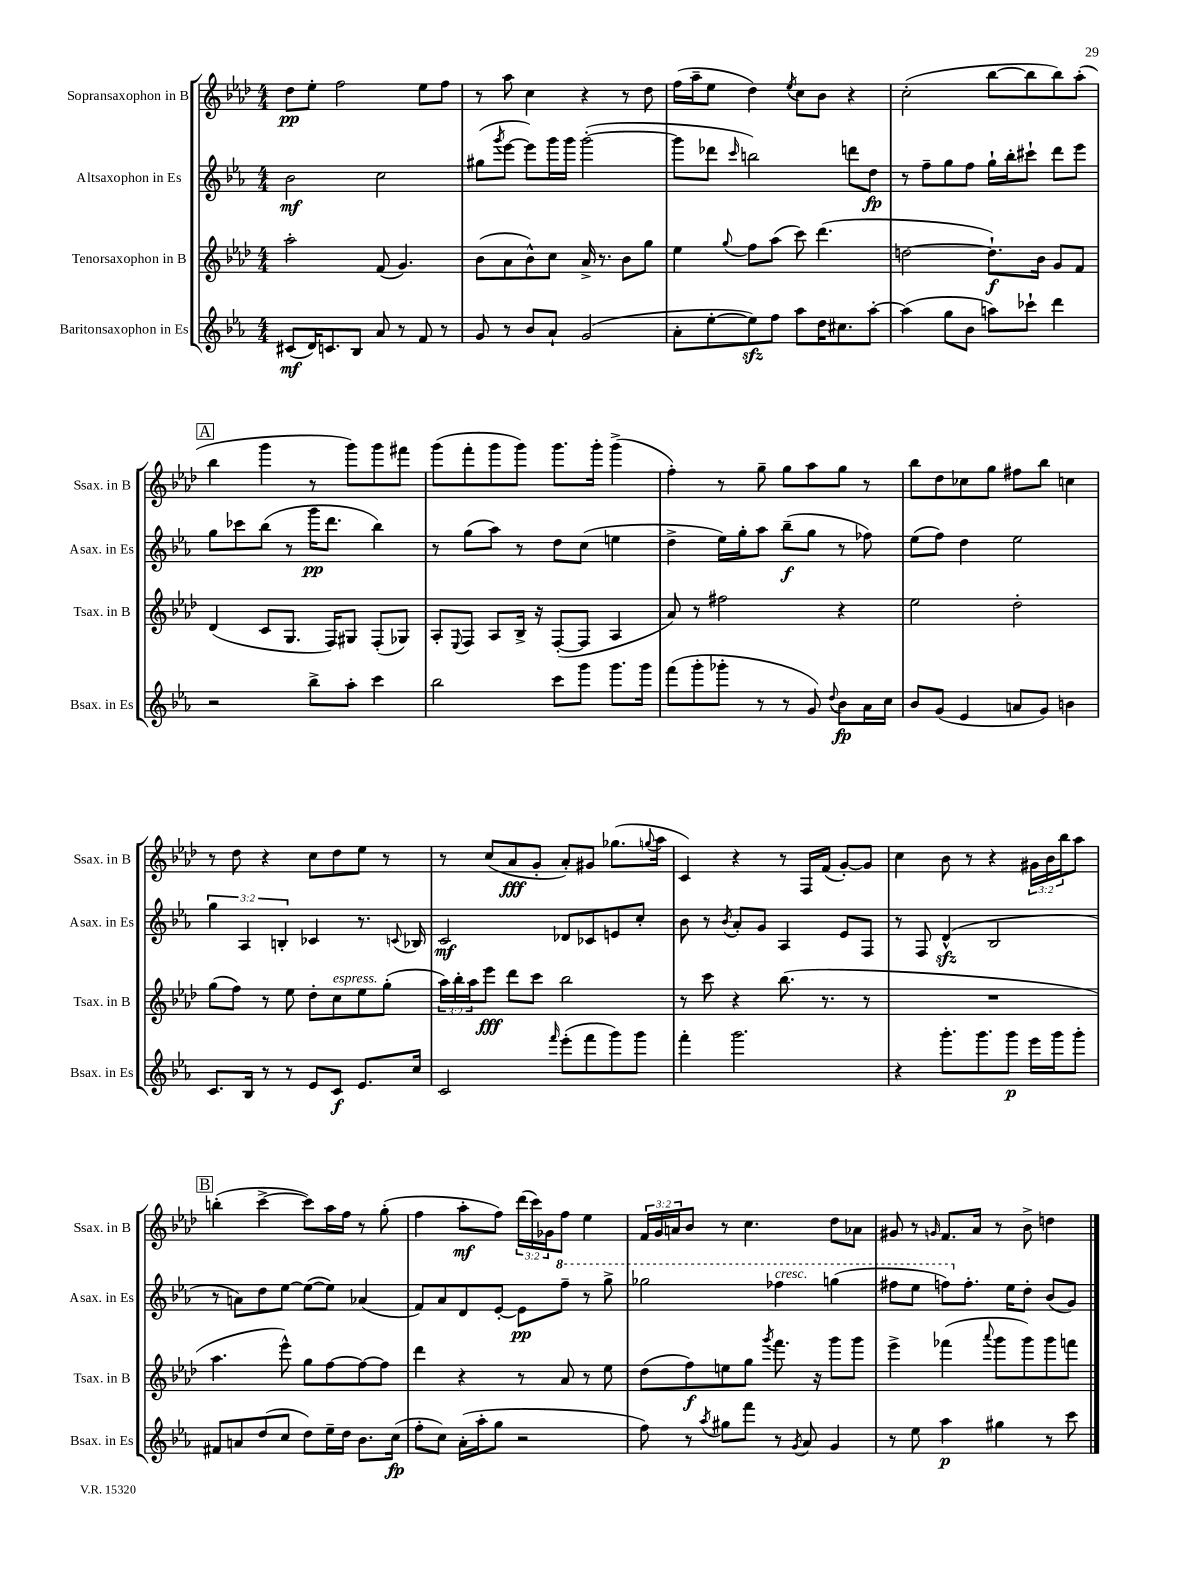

**kern	**kern	**kern	**kern
*staff4	*staff3	*staff2	*staff1
*clefG2	*clefG2	*clefG2	*clefG2
*k[b-e-a-]	*k[b-e-a-d-]	*k[b-e-a-]	*k[b-e-a-d-]
*M4/4	*M4/4	*M4/4	*M4/4
(8c#	2aa-'	2b-	8dd-
16d)	.	.	8ee-'
8.c	.	.	.
.	.	.	2ff
8B-	.	.	.
8a-	(8f	2cc	.
8r	4.g)	.	.
8f	.	.	8ee-
8r	.	.	8ff
=	=	=	=
8g	(8b-	(8gg#	8r
.	.	8qggg	.
8r	8a-	[8eee-	8aa-
8b-	8b-^^)	8eee-])	4cc
8a-`	8cc	16ggg	.
.	.	16ggg	.
(2g	16a-^	([2ggg'	4r
.	8.r	.	.
.	8b-	.	8r
.	8gg	.	8dd-
=	=	=	=
8a-'	4ee-	8ggg]	(16ff
.	.	.	16aa-~
[8ee-'	.	8ddd-	8ee-
.	8qqgg	16qqccc	.
8ee-])	8ff	2bb)	4dd-)
8ff	(8aa-	.	.
.	.	.	8qee-
8aa-	8ccc)	.	8cc
16dd	(4.ddd-	.	8b-
8.cc#	.	.	.
.	.	8ddd	4r
[8aa-'	.	8dd	.
=	=	=	=
(4aa-]	[2dd	8r	(2cc'
.	.	8ff~	.
8gg	.	8gg	.
8b-	.	8ff	.
8aa)	8.dd`])	16gg`	[8bb-
.	.	16bb-'	.
8ccc-`	.	8ccc#`	8bb-]
.	16b-	.	.
4ddd	8g	8ddd	8bb-)
.	8f	8eee-	(8aa-'
=	=	=	=
2r	(4d-	8gg	4bb-
.	.	8ccc-	.
.	8c	(8bb-	4ggg
.	8.G	8r	.
8bb-^	.	16ggg	8r
.	16F)	8.ddd	.
8aa-'	8G#	.	8ggg)
4ccc	(8F'	4bb-)	8ggg
.	8G-)	.	8fff#
=	=	=	=
2bb-	8A-'	8r	(8ggg
.	8qqE-	.	.
.	8F	(8gg	8fff'
.	8A-	8aa-)	8ggg
.	16B-^	8r	8ggg)
.	16r	.	.
8ccc	([8F'	8dd	8.ggg
8ggg	8F]	(8cc	.
.	.	.	16ggg'
8.ggg	4A-	4ee	(4ggg^
16ggg	.	.	.
=	=	=	=
(8fff	8a-)	4dd^	4ff')
8ggg'	8r	.	.
8ggg-'	2ff#	16ee-)	8r
.	.	16gg'	.
8r	.	8aa-	8gg~
8r	.	(8bb-~	8gg
8g)	.	8gg	8aa-
8qqdd	.	.	.
8b-	4r	8r	8gg
16a-	.	8ff-)	8r
16cc	.	.	.
=	=	=	=
8b-	2ee-	(8ee-	8bb-
(8g	.	8ff)	8dd-
4e-	.	4dd	8cc-
.	.	.	8gg
8a	2dd-'	2ee-	8ff#
8g)	.	.	8bb-
4b	.	.	4cc
=	=	=	=
8.c	(8gg	6gg	8r
.	8ff)	.	8dd-
.	.	6A-	.
16B-	.	.	.
8r	8r	.	4r
.	.	6B'	.
8r	8ee-	.	.
8e-	8dd-'	4c-	8cc
8c	8cc	.	8dd-
8.e-	8ee-	8.r	8ee-
.	(8gg'	.	8r
.	.	8qqc	.
16cc	.	16B-	.
=	=	=	=
2c	24aa-)	2c	8r
.	24bb-'	.	.
.	24aa-	.	.
.	8eee-	.	(8cc
.	8ddd-	.	8a-
.	8ccc	.	8g'
16qqfff	.	.	.
(8eee-'	2bb-	8d-	8a-')
8fff	.	8c-	8g#
8ggg)	.	8e	(8.gg-
8ggg	.	8cc'	.
.	.	.	8qqgg
.	.	.	16aa-
=	=	=	=
4fff'	8r	8b-	4c)
.	8ccc	8r	.
.	.	8qb-	.
2.ggg	4r	8a-'	4r
.	.	8g	.
.	(8.bb-	4A-	8r
.	.	.	16F
.	8.r	.	(16f
.	.	8e-	[8g')
.	8r	8F	8g]
=	=	=	=
4r	1r	8r	4cc
.	.	8F	.
8.ggg'	.	(4d^^	8b-
.	.	.	8r
8.ggg	.	.	.
.	.	2B-	4r
8ggg	.	.	.
16eee-	.	.	24g#
.	.	.	24b-
16ggg	.	.	.
.	.	.	24bb-
8ggg'	.	.	8aa-
=	=	=	=
8f#	4.aa-	8r	(4bb'
8a	.	8a)	.
(8dd	.	8dd	[4ccc^
8cc	8eee-^^)	[8ee-	.
8dd)	8gg	(8ee-_	8ccc])
16ee-~	[8ff	8ee-])	16aa-
16dd	.	.	16ff
8.b-	8ff_	(4a-	8r
.	8ff]	.	(8gg'
(16cc	.	.	.
=	=	=	=
8ff'	4ddd-	8f)	4ff
8cc)	.	8a-	.
(16a-'	4r	8d	8aa-'
16aa-'	.	.	.
8gg	.	[8e-'	8ff)
2r	8r	8e-]	(24ddd-
.	.	.	24ccc)
.	.	.	24g-
.	8a-	8fff~	8ff
.	8r	8r	4ee-
.	8ee-	8ggg^	.
=	=	=	=
8ff)	(8dd-	2ggg-	24f
.	.	.	24g
.	.	.	24a
8r	8ff)	.	8b-
8qaa-	.	.	.
8gg#	8ee	.	8r
8fff	8gg	.	4.cc
.	8qggg	.	.
8r	8.fff	4fff-	.
8qg	.	.	.
8a-	.	.	.
.	16r	.	.
4g	8ggg	(4ggg	8dd-
.	8ggg	.	8a-
=	=	=	=
8r	4eee-^	8fff#	8g#
8ee-	.	8eee-	8r
.	.	.	16qqg
4aa-	(4fff-	8fff)	8.f
.	.	8.ff'	.
.	.	.	16a-
.	8qqaaa-	.	.
4gg#	8ggg	.	8r
.	.	16ee-	.
.	8ggg)	8dd'	8b-^
8r	8ggg	(8b-	4dd
8ccc	8fff	8g)	.
==	==	==	==
*-	*-	*-	*-
